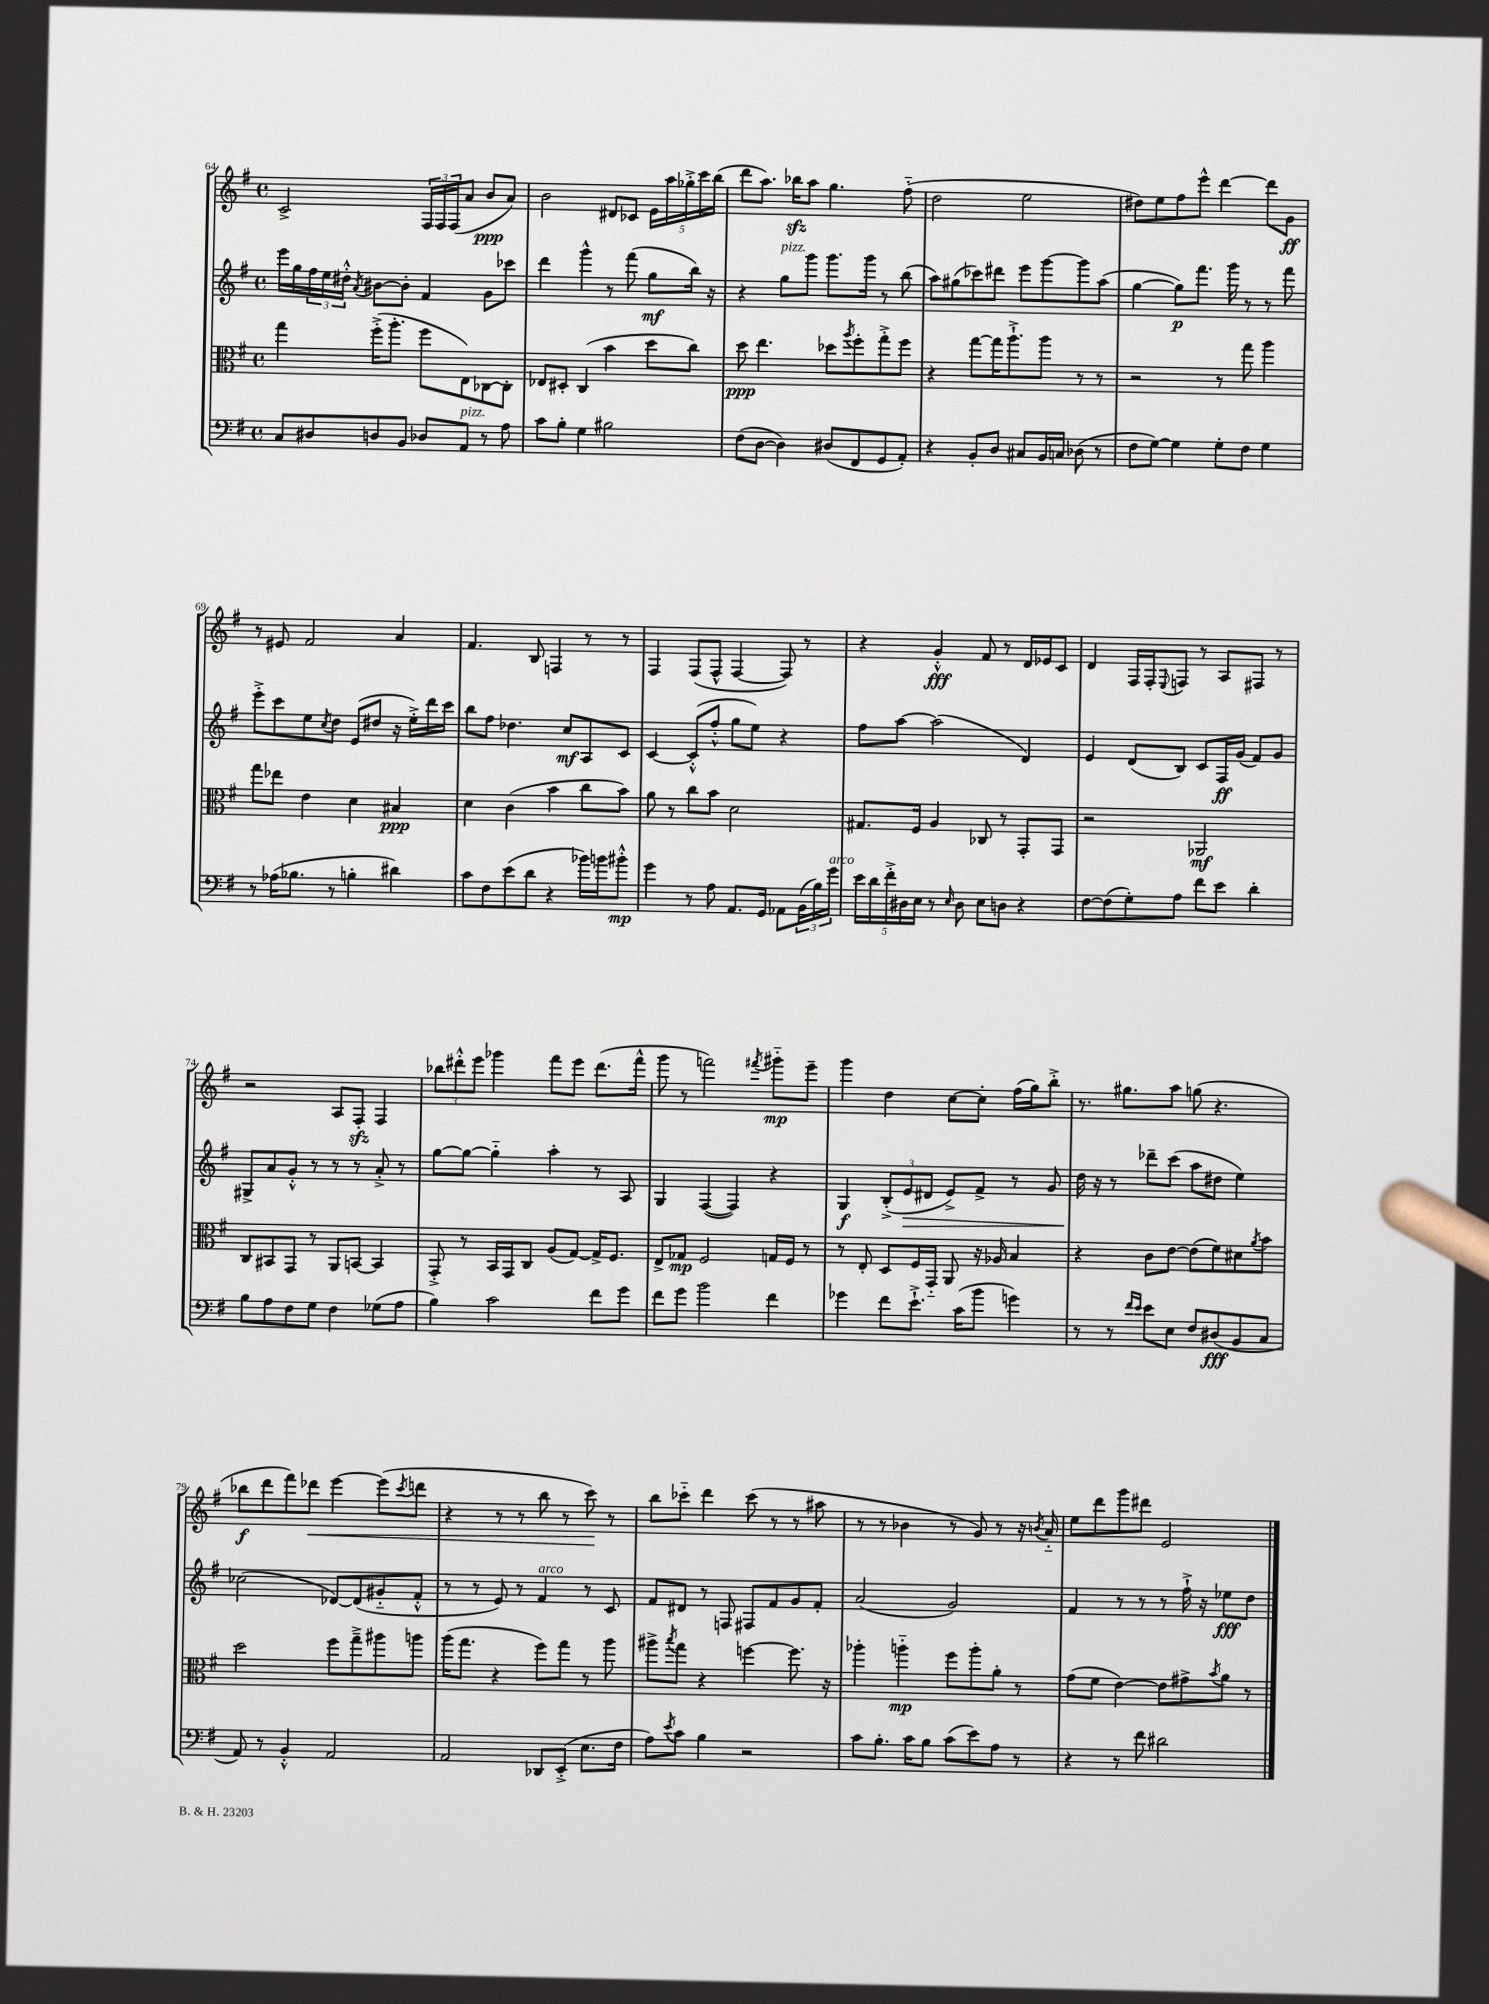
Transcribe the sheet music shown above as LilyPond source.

<<
\new StaffGroup <<
\new Staff = "s0" {
    \clef treble \key g \major \defaultTimeSignature \time 4/4
    c'2-> \tuplet 3/2 { fis16 fis16 fis16( } a'8 b'8\ppp a'8) |
    b'2 dis'8 ces'8 \tuplet 5/4 { e'16 a''16 ges''16-.-> c'''16 b''16( } |
    d'''8 a''8.) bes''16\sfz a''8 g''4. fis''8-_( |
    d''2 e''2 |
    dis''8) e''8 fis''8 e'''8-^ d'''4~ d'''8 g'8\ff |
    r8 eis'8 fis'2 a'4 |
    fis'4. b8 f4 r8 r8 |
    fis4 fis8( fis8-^ fis4~ fis8) r8 |
    r4 g'4-.-^\fff fis'8 r8 d'16 ees'16 c'8 |
    d'4 fis16 fis16-. \appoggiatura { e8 } f8 r8 a8 fis8 r8 |
    r2 a8 fis8-.\sfz fis4 |
    \tuplet 3/2 { bes''8 dis'''8-.-^ e'''8 } ges'''4 fis'''8 e'''8 dis'''8.( fis'''16-^ |
    g'''8 r8 f'''2) \acciaccatura { fis'''8 } gis'''8-_\mp e'''8-- |
    g'''4 d''4 c''8~ c''8-. fis''16( g''16) b''8-.-> |
    r8. gis''8. a''8 g''8( r4. |
    bes''8\f d'''8 fis'''8) des'''8\< e'''4~ e'''8( \acciaccatura { c'''8 } d'''8 |
    r4 r8 r8 b''8 r8 c'''8\!) r8 |
    b''8 ces'''8-_ d'''4 ces'''8( r8 r8 ais''8 |
    r8 r8 bes'4 r8 g'8) r8 r16 \acciaccatura { b'8 } a'16-_ |
    e''8 d'''8 g'''8 dis'''8 e'2 \bar "|." |
}
\new Staff = "s1" {
    \clef treble \key g \major \defaultTimeSignature \time 4/4
    e'''16 g''16 \tuplet 3/2 { fis''16 e''16 dis''16-.-^ } \acciaccatura { a'8 } bis'8~ bis'8-. fis'4 g'8 ces'''8 |
    d'''4 g'''4-^ r8 fis'''8( g''8\mf b''16) r16 |
    r4 g''8^\markup { \italic "pizz." } g'''8 g'''8. g'''16 r8 b''8( |
    a''8) gis''8( ces'''8) dis'''8 e'''8 g'''8~ g'''8 a''8( |
    g''4~ g''8\p) fis'''8. g'''16 r8 r8 fis'''8 |
    e'''8-.-> c'''8 e''8 \acciaccatura { c''8 } d''8 e'8( dis''8 r16 e''16-.->) d'''16 c'''16 |
    b''8 fis''8 des''4. c''8\mf a8 c'8 |
    c'4~ c'8-.-^( fis''8-.-^ g''8 e''8) r4 |
    fis''8 a''8~ a''2( d'4) |
    e'4 d'8( b8) c'8 fis16\ff g'16( fis'8) g'8 |
    gis8-> a'8 g'8-.-^ r8 r8 r8 a'8-.-> r8 |
    g''8~ g''8~ g''4-_ a''4-. r8 a8 |
    g4 fis4~( fis4) r4 |
    g4\f \tuplet 3/2 { b8-.->( e'8\> dis'8 } e'8->) fis'8-> r8 g'8 |
    d''16\! r16 r8 des'''8-- c'''8( a''8 dis''8 e''4) |
    ces''2( des'8~) des'8( gis'8-_ fis'8-.-^ |
    r8 r8 e'8) r8 fis'4^\markup { \italic "arco" } r8 c'8 |
    fis'8 dis'8 r8 f8 fis8 fis'8 g'8 fis'8-. |
    a'2( g'2) |
    fis'4 r8 r8 r8 fis''16-!-> r16 ees''8\fff d''8 \bar "|." |
}
\new Staff = "s2" {
    \clef alto \key g \major \defaultTimeSignature \time 4/4
    g''4 fis''16-.->( a''8.-. fis''8 e8) ces8~ ces8-. |
    ees8 dis8-. c4( b'4 d''8 c''8) |
    d''8\ppp e''4. des''8 \acciaccatura { a''8 } fis''8-. g''8-.-> fis''8 |
    r4 g''8~ g''16 a''8.-!-> a''8 r8 r8 |
    r2 r8 g''8 a''4 |
    g''8 ees''8 e'4 d'4 bis4\ppp |
    d'4 c'4( b'4 c''8 b'8) |
    a'8 r8 c''8 b'8 d'2 |
    gis8. fis16 a4 ces8 r8 g,8-. g,8 |
    r2 aes,2\mf |
    c8 bis,8 g,8 r8 a,8 b,8~ b,4 |
    g,8-.-> r8 b,16 g,16 c8 a8( g8~) g16-> fis8. |
    e8-> ges8\mp fis2 g16 fis16 r8 |
    r8 e8-. d8 fis16 g,16-_ a,8 r16 aes16 b4 |
    r4 c'8 e'8~ e'8( fis'8) dis'8 \acciaccatura { a'8 } b'8 |
    d''2 fis''8 g''8---> ais''8 a''8 |
    a''16( g''8. r4 fis''8) g''8 r8 a''8 |
    ais''8-> \acciaccatura { b''8 } g''8 r4 f''4~ f''8. r16 |
    aes''4-. a''4-_\mp fis''8 a''8-. a'8-. r8 |
    g'8( fis'8 e'4~) e'8 gis'8-> \acciaccatura { b'8 } a'8 r8 \bar "|." |
}
\new Staff = "s3" {
    \clef bass \key g \major \defaultTimeSignature \time 4/4
    c8 dis8 d8 b,8 des8 a,8^\markup { \italic "pizz." } r8 a8 |
    c'8 b8-. g4 bis2 |
    fis8( d8~ d4) dis8( fis,8 g,8 a,8-.) |
    r4 b,8-. d8 cis8 b,16 c16 des8( r8 |
    fis8 g8~) g4 g8-. fis8 g4 |
    r8 aes16( bes8. r8 b4-. dis'4) |
    c'8 fis8 e'8( d'8 r4 bes'16) b'16 bis'8-.-^\mp |
    g'4 r8 a8 a,8. g,16 aes,8 \tuplet 3/2 { b,16( b16) g'16^\markup { \italic "arco" } } |
    \tuplet 5/4 { e'16 d'16 fis'16-.-> dis16 e16 } r8 \grace { e16 } dis8 e8 d8 r4 |
    fis8~ fis8( g8-.) a8 fis'8 e'8 d'4-. |
    b8 a8 fis8 g8 fis4 ges8( a8 |
    b4) c'2 fis'8 g'8 |
    fis'8 g'8 b'2 fis'4 |
    ges'4 fis'8 e'8.-!-> c'16( b'8 g'4) |
    r8 r8 \grace { fis'16 e'16 } e'8 e8 fis8 dis8\fff( b,8 c8 |
    a,8) r8 b,4-.-^ a,2 |
    a,2 des,8 e,8-.->( e8. fis16 |
    a8) \acciaccatura { e'8 } c'8 b4 r2 |
    c'8 b8.-. c'16 b8 c'8( e'8) a8 r8 |
    r4 r8 fis'8 dis'2 \bar "|." |
}
>>
>>
\layout { \context { \Score currentBarNumber = #64 } }
